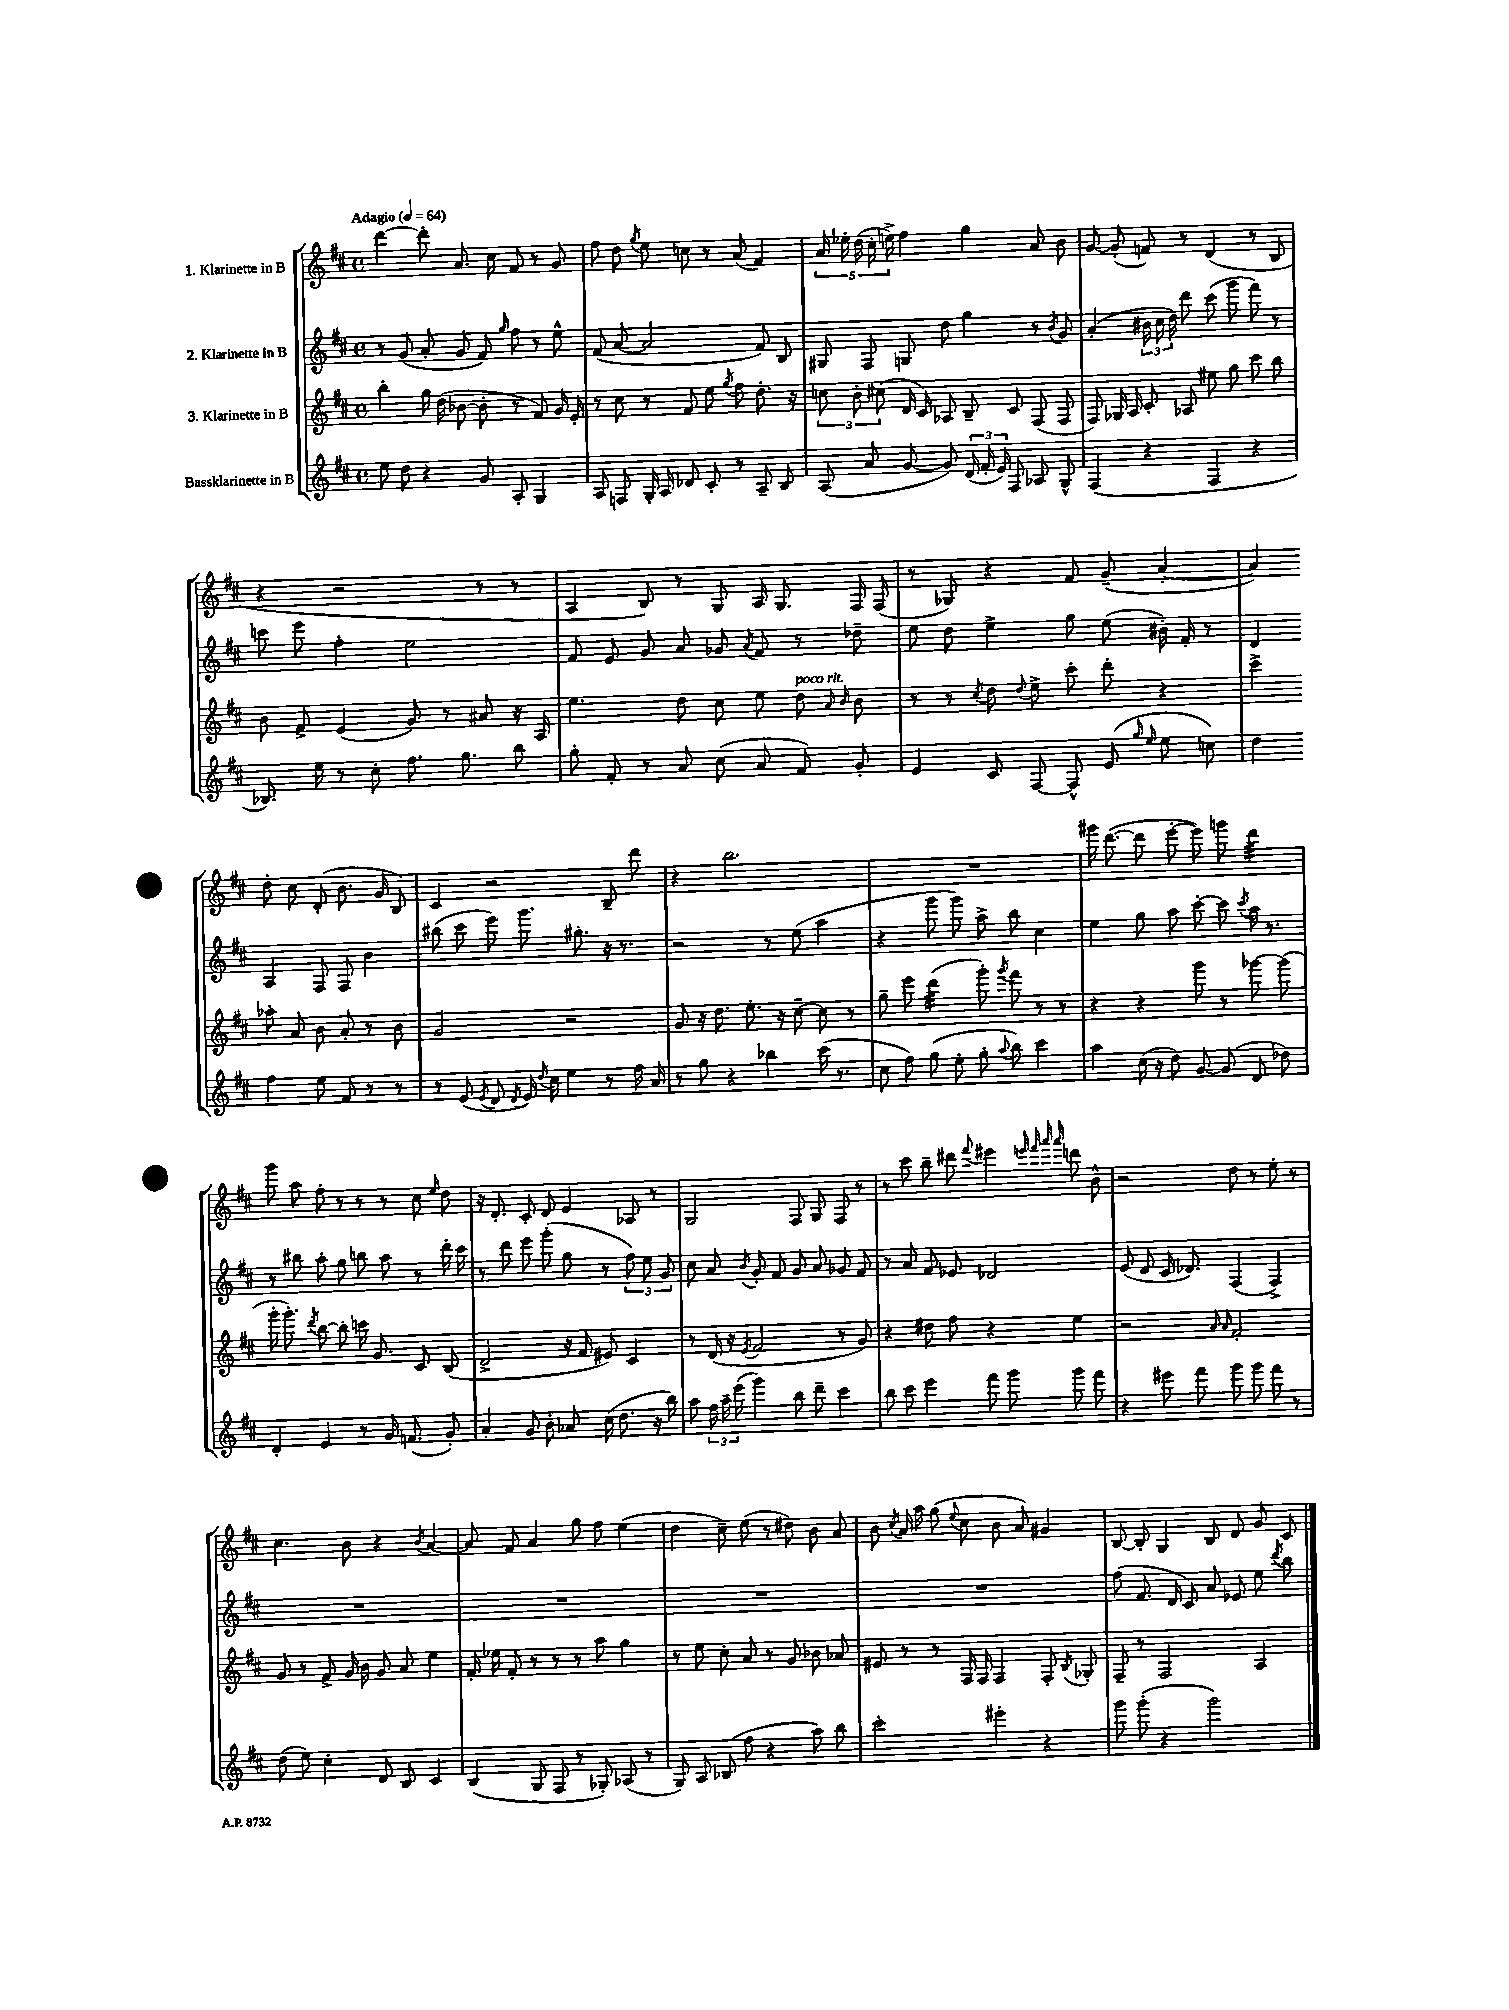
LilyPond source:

<<
\new StaffGroup <<
\new Staff = "s0" \with { instrumentName = "1. Klarinette in B" } {
    \clef treble \key d \major \defaultTimeSignature \time 4/4 \tempo "Adagio" 4 = 64
    \autoBeamOff d'''4~ d'''8-. a'8. cis''16 fis'8 r8 g'8 |
    fis''8 d''8 \acciaccatura { g''8 } e''8 c''8 r8 a'8( fis'4) |
    \tuplet 5/4 { a'16 ees''16-. d''16( cis''16-. e''16->) } fis''4 g''4 a'8 b'8 |
    g'8~ g'8-.( f'8) r8 d'4( r8 b8 |
    r4 r2 r8 r8 |
    a4 b8) r8 g8 a16 g8. fis16 fis16( |
    r8 ges8) r4 fis'8 g'8--( a'4~-. |
    a'4) d''8-. cis''8 d'8-.( b'8. g'16 b8) |
    cis'4 r2 b8-- d'''8 |
    r4 b''2. |
    R1 |
    gis'''16 d'''8.~( d'''8 e'''8~-. e'''8) g'''8 d'''4:32 |
    g'''8 a''8 fis''8-. r8 r8 r8 cis''8 \grace { e''16 } d''8 |
    r16 d'8.-. cis'8-. d'8 e'4 aes8 r8 |
    g2 fis8 g8 fis8 r8 |
    r8 cis'''8 b''8-- dis'''8 \appoggiatura { fis'''8 } eis'''4 \grace { e'''32 fis'''32 a'''32 a'''32 } d'''8 b'8-^ |
    r2 d''8 r8 e''8-. r8 |
    cis''4. b'8 r4 \acciaccatura { b'8 } a'4~ |
    a'8 fis'8 a'4 g''8 fis''8 e''4( |
    d''4 cis''8--) e''8( r8 dis''8) b'8 a'8 |
    b'8 \acciaccatura { cis''8 } a'16 a''16 g''8( \appoggiatura { e''8 } cis''8 b'8 a'8) gis'4 |
    b8~ b8-. g4 b8 d'8 g'8 cis'8 \bar "|." |
}
\new Staff = "s1" \with { instrumentName = "2. Klarinette in B" } {
    \clef treble \key d \major \defaultTimeSignature \time 4/4
    \autoBeamOff r8 g'8( a'8-. g'8 fis'8) \grace { g''16 } fis''8 r8 e''8-^ |
    fis'8( a'8~ a'2 fis'8) b8 |
    gis8 fis8 g8 d''8 g''4 r8 \acciaccatura { b'8 } g'8 |
    a'4-.( \tuplet 3/2 { bis'16 cis''16 d''16) } d'''8 cis'''8( g'''8 fis'''8) r8 |
    c'''8 e'''8 fis''4-. e''2 |
    fis'8 e'8 g'8 a'8 ges'8 \acciaccatura { a'8 } fis'8 r8 des''8-- |
    e''8 d''8 e''4-> g''8 e''8( bis'16-.) fis'16-. r8 |
    d'4 a4 fis8 fis8 b'4 |
    bis''8( cis'''8 e'''8) g'''8. gis''8.-. r16 r8. |
    r2 r8 e''8( a''4 |
    r4 g'''8 g'''8) a''8-> b''8 cis''4 |
    e''4 g''8 a''8 cis'''8~-. cis'''8 \acciaccatura { cis'''8 } a''16 r8. |
    r8 bis''8 a''8-. g''8 b''8 a''8 r8 d'''16-. cis'''16 |
    r8 d'''8 e'''8 g'''8-.( g''8 r8 \tuplet 3/2 { fis''8) e''8 g'8 } |
    cis''8 a'8 \acciaccatura { b'8 } g'8-. fis'8 g'8 a'8 ges'8 fis'8 |
    r8 a'8 fis'8 ees'8 des'2 |
    e'8( d'8 cis'16 des'8.) fis4( fis4->) |
    R1 |
    R1 |
    R1 |
    R1 |
    fis''8( fis'8. d'16 cis'8) a'8 ees'8 e''8 \acciaccatura { d'''8 } b''8 \bar "|." |
}
\new Staff = "s2" \with { instrumentName = "3. Klarinette in B" } {
    \clef treble \key d \major \defaultTimeSignature \time 4/4
    \autoBeamOff b''4-. g''16 d''16( bes'8~ bes'8-. r8 fis'8) g'16 e'16-. |
    r8 cis''8 r8 fis'8 e''8 \acciaccatura { g''8 } fis''8 d''8.-. r16 |
    \tuplet 3/2 { c''8 b'8-. cis''8( } d'16 cis'16) aes8 b8-- cis'8 fis8( fis8 |
    fis8) ges16 a16 cis'8-. aes8 eis''8 g''8 cis'''8 b''8 |
    b'8 fis'8-> e'4( g'8) r8 ais'8 r16 a16 |
    e''4. d''8 cis''8 e''8 d''8^\markup { \italic "poco rit." } \grace { a'16 b'16 } b'8 |
    r8 r8 \acciaccatura { cis''8 } d''8 \appoggiatura { d''8 } e''8-> cis'''8-. d'''8-. r4 |
    cis'''4-> aes''8-. a'8 b'8 a'8-. r8 b'8 |
    g'2 r2 |
    g'8 r16 d''8. e''8.-. r16 cis''8~-- cis''8 r8 |
    g''8-- e'''8 d'''4:32( g'''8-.) \acciaccatura { g'''8 } fis'''8 r8 r8 |
    r4 r4 g'''8 r8 ges'''8~ ges'''8( |
    g'''16-. g'''8.-.) \acciaccatura { d'''8 } b''8~ b''8-. c'''16 g'8. cis'8 b8( |
    d'2-> r16 fis'16 eis'8) cis'4 |
    r8 d'16( r16 \acciaccatura { e'8 } fis'2 r8 g'8) |
    r4 dis''8 fis''8 r4 e''4 |
    r2 \grace { a'16 a'16 } fis'2-. |
    g'8 r8 fis'8-> g'16 b'16 g'8 a'8 e''4 |
    fis'16-. ees''16 fis'8-. r8 r8 r8 a''8 g''4 |
    r8 e''8 cis''8-. a'8 r8 g'8 bes'8 aes'8 |
    eis'8 r8 r8 fis16 fis16 fis4 fis8-. \acciaccatura { b8 } ges8-. |
    fis8-- r8 fis2 a4 \bar "|." |
}
\new Staff = "s3" \with { instrumentName = "Bassklarinette in B" } {
    \clef treble \key d \major \defaultTimeSignature \time 4/4
    \autoBeamOff e''8 d''8 r4 g'8 a8-. g4 |
    a8 f8 g16-. a16 des'8 cis'8-. r8 a8-- b8 |
    a8( a'8 g'8~ g'8) \tuplet 3/2 { d'16( fis'16-. e'16) } fis8 aes8 g8-^ |
    fis4( r4 fis4 r4 |
    bes8.) e''16 r8 cis''8-. fis''8. g''8. b''8 |
    g''8-. fis'8-. r8 a'8 cis''8( a'8 fis'8) g'8-. |
    e'4 cis'8 fis8~ fis8-^ e'8( \grace { g''16 e''16 } e''8 c''8) |
    d''4 fis''4 e''8 fis'8 r8 r8 |
    r8 e'8( \acciaccatura { e'8 } d'8 \acciaccatura { d'8 } e'16) \acciaccatura { d''8 } cis''16 e''4 r8 fis''16 a'16 |
    r8 g''8 r4 bes''4 cis'''16( r8. |
    cis''8 fis''8) g''8( e''8-. g''8-. \appoggiatura { a''8 } b''8) cis'''4 |
    a''4 cis''16( r16 d''8) g'8~ g'8( d'8 des''8) |
    d'4-. e'4 r8 g'16 f'8.( g'8-.) |
    a'4-. g'8 b'8-. aes'8 cis''16( d''8. r16 b''16) |
    a''8 \tuplet 3/2 { fis''16 a''16-- e'''16( } g'''4) b''8 d'''8-- cis'''4 |
    b''8 cis'''8 e'''4 fis'''8 g'''8 g'''8 fis'''8 |
    r4 eis'''8 fis'''8 g'''8 g'''8 fis'''8 r8 |
    d''8( e''8) cis''4-. d'8 b8 cis'4 |
    b4( g8 fis8 r8 ges8-.) aes8( r8 |
    g8) a8 bes8( fis''8 r4 a''8) b''8 |
    cis'''2-. eis'''4-. r4 |
    g'''8 g'''8-.( r4 g'''2) \bar "|." |
}
>>
>>
\layout { \context { \Score \remove "Bar_number_engraver" } }
